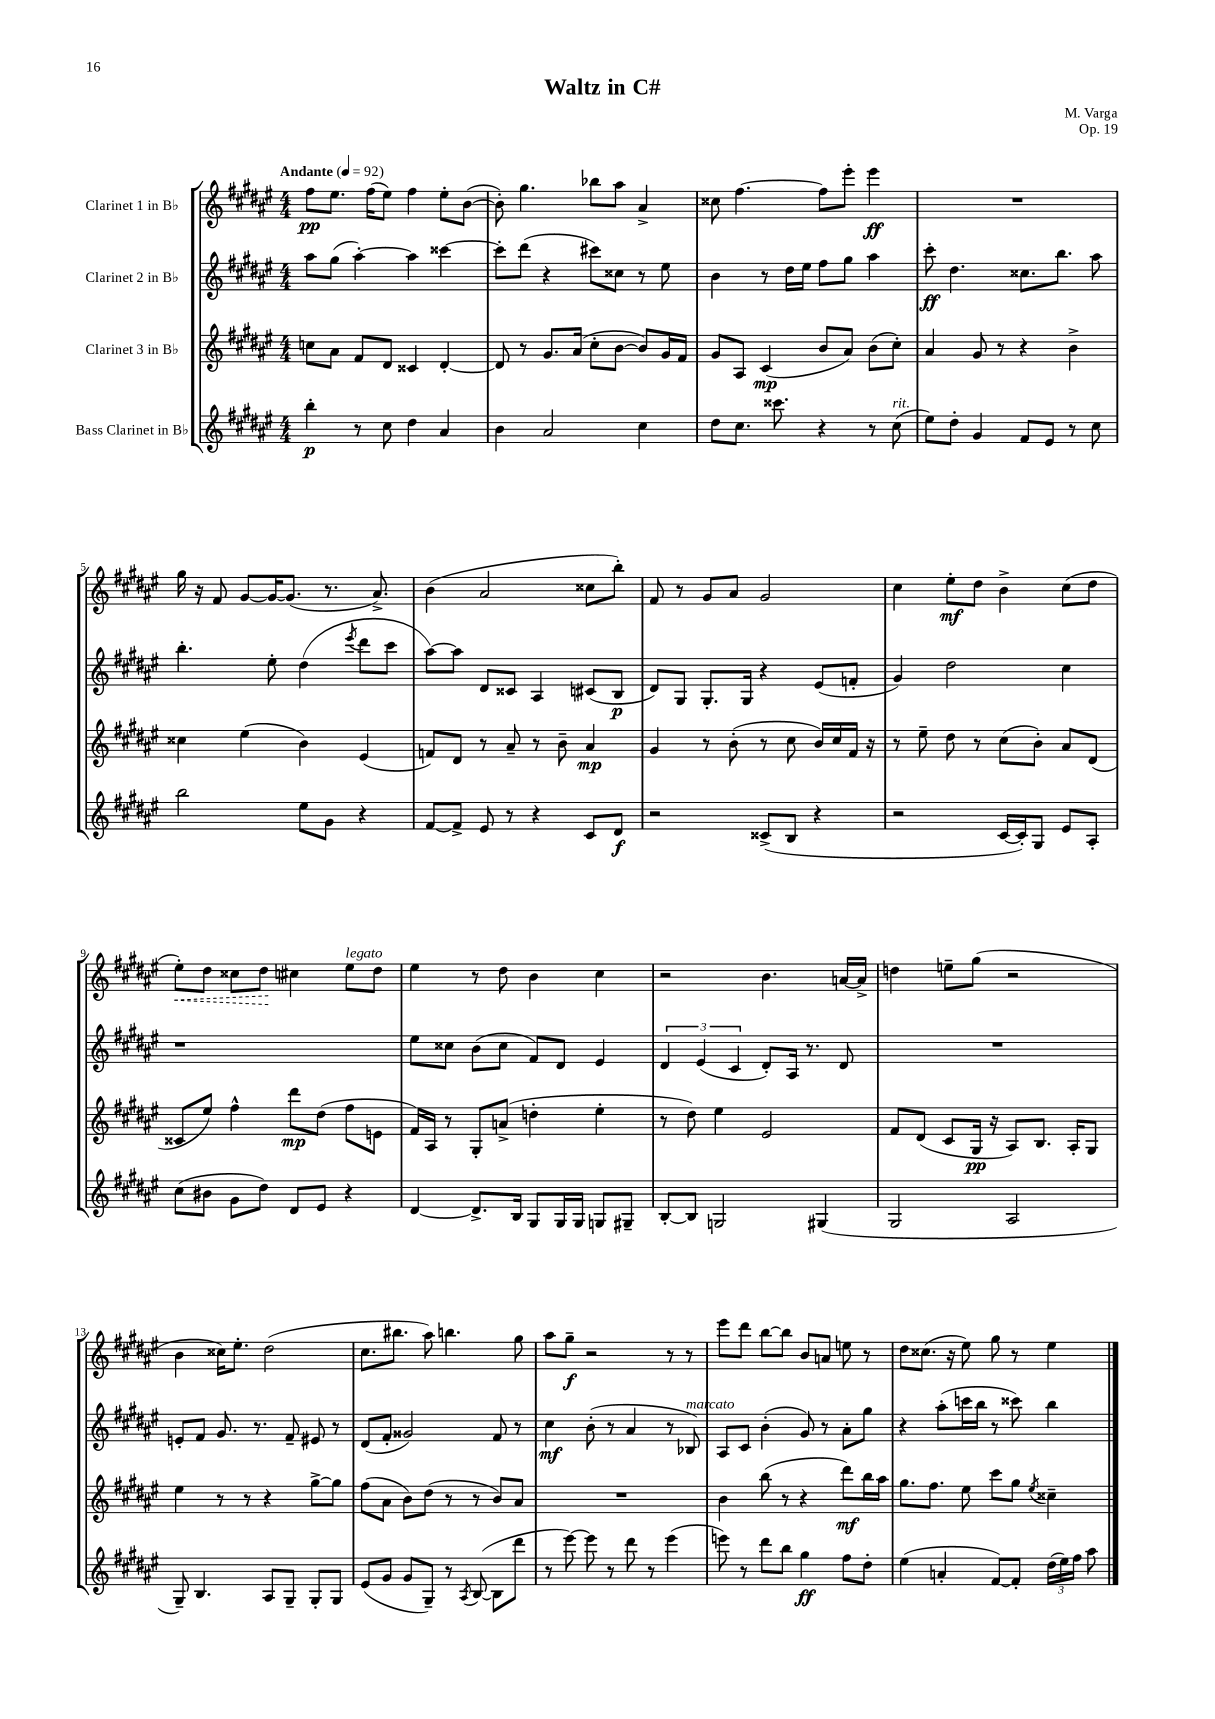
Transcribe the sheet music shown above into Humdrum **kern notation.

**kern	**dynam	**kern	**dynam	**kern	**dynam	**kern	**dynam
*part4	*part4	*part3	*part3	*part2	*part2	*part1	*part1
*staff4	*staff4	*staff3	*staff3	*staff2	*staff2	*staff1	*staff1
*I"Bass Clarinet in B♭	*	*I"Clarinet 3 in B♭	*	*I"Clarinet 2 in B♭	*	*I"Clarinet 1 in B♭	*
*clefG2	*	*clefG2	*	*clefG2	*	*clefG2	*
*k[f#c#g#d#a#e#]	*	*k[f#c#g#d#a#e#]	*	*k[f#c#g#d#a#e#]	*	*k[f#c#g#d#a#e#]	*
*M4/4	*	*M4/4	*	*M4/4	*	*M4/4	*
*MM92	*	*MM92	*	*MM92	*	*MM92	*
=1	=1	=1	=1	=1	=1	=1	=1
!	!	!	!	!	!	!LO:TX:a:B:t=Andante	!
4bb'\	p	8ccn\L	.	8aa#\L	.	8ff#\L	pp
.	.	8a#\J	.	(8gg#\J	.	8.ee#\J	.
8r	.	8f#/L	.	[4aa#'\)	.	.	.
.	.	.	.	.	.	(16ff#\KL	.
8cc#\	.	8d#/J	.	.	.	8ee#\J)	.
4dd#\	.	4c##X/	.	4aa#\]	.	4ff#\	.
4a#/	.	[4d#'/	.	[4ccc##X\	.	8ee#'\L	.
.	.	.	.	.	.	([8b\J	.
=2	=2	=2	=2	=2	=2	=2	=2
4b\	.	8d#/]	.	8ccc##'\L]	.	8b'\])	.
.	.	8r	.	(8ddd#\J	.	4.gg#\	.
2a#/	.	8.g#/L	.	4r	.	.	.
.	.	(16a#/Jk	.	.	.	.	.
.	.	8cc#'\L	.	8ccc#X\L)	.	8bb-X\L	.
.	.	[8b\J	.	8cc##X\J	.	8aa#\J	.
4cc#\	.	8b/L])	.	8r	.	4a#^/	.
.	.	16g#/L	.	8ee#\	.	.	.
.	.	16f#/JJ	.	.	.	.	.
=3	=3	=3	=3	=3	=3	=3	=3
8dd#\L	.	8g#/L	.	4b\	.	8cc##X\	.
8.cc#\J	.	8A#/J	.	.	.	[4.ff#\	.
.	.	(4c#/	mp	8r	.	.	.
8.ccc##X\	.	.	.	.	.	.	.
.	.	.	.	16dd#\LL	.	.	.
.	.	.	.	16ee#\JJ	.	.	.
4r	.	8b/L	.	8ff#\L	.	8ff#\L]	.
.	.	8a#/J)	.	8gg#\J	.	8eee#'\J	.
8r	.	(8b\L	.	4aa#\	.	4eee#\	ff
!LO:TX:a:i:t=rit.	!	!	!	!	!	!	!
(8cc#\	.	8cc#'\J)	.	.	.	.	.
=4	=4	=4	=4	=4	=4	=4	=4
8ee#\L)	.	4a#/	.	8ccc#'\	ff	1r	.
8dd#'\J	.	.	.	4.dd#\	.	.	.
4g#/	.	8g#/	.	.	.	.	.
.	.	8r	.	.	.	.	.
8f#/L	.	4r	.	8.cc##X\L	.	.	.
8e#/J	.	.	.	.	.	.	.
.	.	.	.	8.bb\J	.	.	.
8r	.	4b^\	.	.	.	.	.
8cc#\	.	.	.	8aa#\	.	.	.
!!LO:LB:g=z
=5	=5	=5	=5	=5	=5	=5	=5
2bb\	.	4cc##X\	.	4.bb'\	.	16gg#\	.
.	.	.	.	.	.	16r	.
.	.	.	.	.	.	8f#/	.
.	.	(4ee#\	.	.	.	[8g#/L	.
.	.	.	.	8ee#'\	.	16g#/K_	.
.	.	.	.	.	.	(8.g#/J]	.
8ee#\L	.	4b\)	.	(4dd#\	.	.	.
8g#\J	.	.	.	.	.	8.r	.
.	.	.	.	8qeee#/	.	.	.
4r	.	(4e#/	.	8ddd#\L	.	.	.
.	.	.	.	.	.	8.a#^/)	.
.	.	.	.	8ccc#\J	.	.	.
=6	=6	=6	=6	=6	=6	=6	=6
[8f#/L	.	8fn/L)	.	[8aa#\L)	.	(4b\	.
8f#^/J]	.	8d#/J	.	8aa#\J]	.	.	.
8e#/	.	8r	.	8d#/L	.	2a#/	.
8r	.	8a#~/	.	8c##X/J	.	.	.
4r	.	8r	.	4A#/	.	.	.
.	.	8b~\	.	.	.	.	.
8c#/L	.	4a#/	mp	(8c#X/L	.	8cc##X\L	.
8d#/J	f	.	.	8B/J	p	8bb'\J)	.
=7	=7	=7	=7	=7	=7	=7	=7
2r	.	4g#/	.	8d#/L)	.	8f#/	.
.	.	.	.	8G#/J	.	8r	.
.	.	8r	.	8.G#'/L	.	8g#/L	.
.	.	(8b'\	.	.	.	8a#/J	.
.	.	.	.	16G#/Jk	.	.	.
(8c##X^/L	.	8r	.	4r	.	2g#/	.
8B/J	.	8cc#\	.	.	.	.	.
4r	.	16b/LL)	.	(8e#/L	.	.	.
.	.	16cc#/	.	.	.	.	.
.	.	16f#/JJ	.	8fn'/J	.	.	.
.	.	16r	.	.	.	.	.
=8	=8	=8	=8	=8	=8	=8	=8
2r	.	8r	.	4g#/)	.	4cc#\	.
.	.	8ee#~\	.	.	.	.	.
.	.	8dd#\	.	2dd#\	.	8ee#'\L	mf
.	.	8r	.	.	.	8dd#\J	.
[16c#/LL	.	(8cc#\L	.	.	.	4b^\	.
16c#'/J])	.	.	.	.	.	.	.
8G#/J	.	8b'\J)	.	.	.	.	.
8e#/L	.	8a#/L	.	4cc#\	.	(8cc#\L	.
8A#'/J	.	(8d#/J	.	.	.	8dd#\J	.
!!LO:LB:g=z
=9	=9	=9	=9	=9	=9	=9	=9
!	!	!	!	!	!	!	!LO:HP:b
(8cc#\L	.	8c##X/L	.	1r	.	8ee#'\L)	<
8b#X\J	.	8ee#/J)	.	.	.	8dd#\J	.
8g#\L	.	4ff#^^\	.	.	.	8cc##X\L	.
8dd#\J)	.	.	.	.	.	8dd#\J	.
8d#/L	.	8ddd#\L	mp	.	.	4cc#X\	[
8e#/J	.	(8dd#\J	.	.	.	.	.
!	!	!	!	!	!	!LO:TX:a:i:t=legato	!
4r	.	8ff#\L	.	.	.	8ee#\L	.
.	.	8en\J	.	.	.	8dd#\J	.
=10	=10	=10	=10	=10	=10	=10	=10
[4d#/	.	16f#/LL)	.	8ee#\L	.	4ee#\	.
.	.	16A#/JJ	.	.	.	.	.
.	.	8r	.	8cc##X\J	.	.	.
8.d#^/L]	.	8G#'/L	.	(8b\L	.	8r	.
.	.	(8an^/J	.	8cc##\J	.	8dd#\	.
16B/Jk	.	.	.	.	.	.	.
8G#/L	.	4ddn'\	.	8f#/L)	.	4b\	.
16G#/L	.	.	.	8d#/J	.	.	.
16G#/JJ	.	.	.	.	.	.	.
8Gn/L	.	4ee#'\	.	4e#/	.	4cc#\	.
8G#X~/J	.	.	.	.	.	.	.
=11	=11	=11	=11	=11	=11	=11	=11
[8B'/L	.	8r	.	6d#/	.	2r	.
8B/J]	.	8dd#\)	.	.	.	.	.
.	.	.	.	(6e#/	.	.	.
2Gn/	.	4ee#\	.	.	.	.	.
.	.	.	.	6c#/	.	.	.
.	.	2e#/	.	8d#'/L)	.	4.b\	.
.	.	.	.	16A#/Jk	.	.	.
.	.	.	.	8.r	.	.	.
(4G#X/	.	.	.	.	.	.	.
.	.	.	.	8d#/	.	[16an/LL	.
.	.	.	.	.	.	16a^/JJ]	.
=12	=12	=12	=12	=12	=12	=12	=12
2G#/	.	8f#/L	.	1r	.	4ddn\	.
.	.	(8d#/J	.	.	.	.	.
.	.	8c#/L	.	.	.	8een~\L	.
.	.	16G#/Jk	pp	.	.	(8gg#\J	.
.	.	16r	.	.	.	.	.
2A#/	.	8A#/L)	.	.	.	2r	.
.	.	8.B/J	.	.	.	.	.
.	.	16A#'/KL	.	.	.	.	.
.	.	8G#/J	.	.	.	.	.
!!LO:LB:g=z
=13	=13	=13	=13	=13	=13	=13	=13
8G#~/)	.	4ee#\	.	8en'/L	.	4b\	.
4.B/	.	.	.	8f#/J	.	.	.
.	.	8r	.	8.g#/	.	16cc##X\KL)	.
.	.	.	.	.	.	8.ee#'\J	.
.	.	8r	.	.	.	.	.
.	.	.	.	8.r	.	.	.
8A#/L	.	4r	.	.	.	(2dd#\	.
8G#~/J	.	.	.	8f#~/	.	.	.
8G#'/L	.	[8gg#^\L	.	8e#X/	.	.	.
8G#/J	.	8gg#\J]	.	8r	.	.	.
=14	=14	=14	=14	=14	=14	=14	=14
(8e#/L	.	(8ff#\L	.	(8d#/L	.	8.cc#\L	.
8g#/J	.	8a#\J	.	8f#'/J	.	.	.
.	.	.	.	.	.	8.bb#X\J	.
8g#/L	.	8b\L)	.	2g##X/)	.	.	.
8G#~/J)	.	(8dd#\J	.	.	.	8aa#\)	.
8r	.	8r	.	.	.	4.bbn\	.
8qA#/	.	.	.	.	.	.	.
([8B/	.	8r	.	.	.	.	.
8B\L]	.	8b/L)	.	8f#/	.	.	.
8ddd#\J	.	8a#/J	.	8r	.	8gg#\	.
=15	=15	=15	=15	=15	=15	=15	=15
8r	.	1r	.	4cc#\	mf	8aa#\L	.
[8eee#\)	.	.	.	.	.	8gg#~\J	f
8eee#\]	.	.	.	(8b'\	.	2r	.
8r	.	.	.	8r	.	.	.
8ddd#\	.	.	.	4a#/	.	.	.
8r	.	.	.	.	.	.	.
(4eee#\	.	.	.	8r	.	8r	.
!	!	!	!	!LO:TX:a:i:t=marcato	!	!	!
.	.	.	.	8B-X/)	.	8r	.
=16	=16	=16	=16	=16	=16	=16	=16
8eeen\)	.	4b\	.	8A#/L	.	8eee#\L	.
8r	.	.	.	8c#/J	.	8ddd#\J	.
8ddd#\L	.	(8bb\	.	(4b'\	.	[8bb\L	.
8bb\J	.	8r	.	.	.	8bb\J]	.
4gg#\	ff	4r	.	8g#/)	.	8b/L	.
.	.	.	.	8r	.	8an/J	.
8ff#\L	.	8ddd#\L)	mf	8a#'\L	.	8een\	.
8dd#'\J	.	16bb\L	.	8gg#\J	.	8r	.
.	.	16aa#\JJ	.	.	.	.	.
=17	=17	=17	=17	=17	=17	=17	=17
(4ee#\	.	8.gg#\L	.	4r	.	8dd#\L	.
.	.	.	.	.	.	(8.cc##X\J	.
.	.	8.ff#\J	.	.	.	.	.
4an'/	.	.	.	(8aa#'\L	.	.	.
.	.	.	.	.	.	16r	.
.	.	8ee#\	.	16cccn\L	.	8ee#\)	.
.	.	.	.	16bb\JJ	.	.	.
[8f#/L)	.	8ccc#\L	.	8r	.	8gg#\	.
8f#'/J]	.	8gg#\J	.	8ccc##X\)	.	8r	.
.	.	8qee#/	.	.	.	.	.
(24dd#\LL	.	4cc##X~\	.	4bb\	.	4ee#\	.
24ee#\)	.	.	.	.	.	.	.
24ff#\JJ	.	.	.	.	.	.	.
8aa#\	.	.	.	.	.	.	.
==	==	==	==	==	==	==	==
*-	*-	*-	*-	*-	*-	*-	*-
